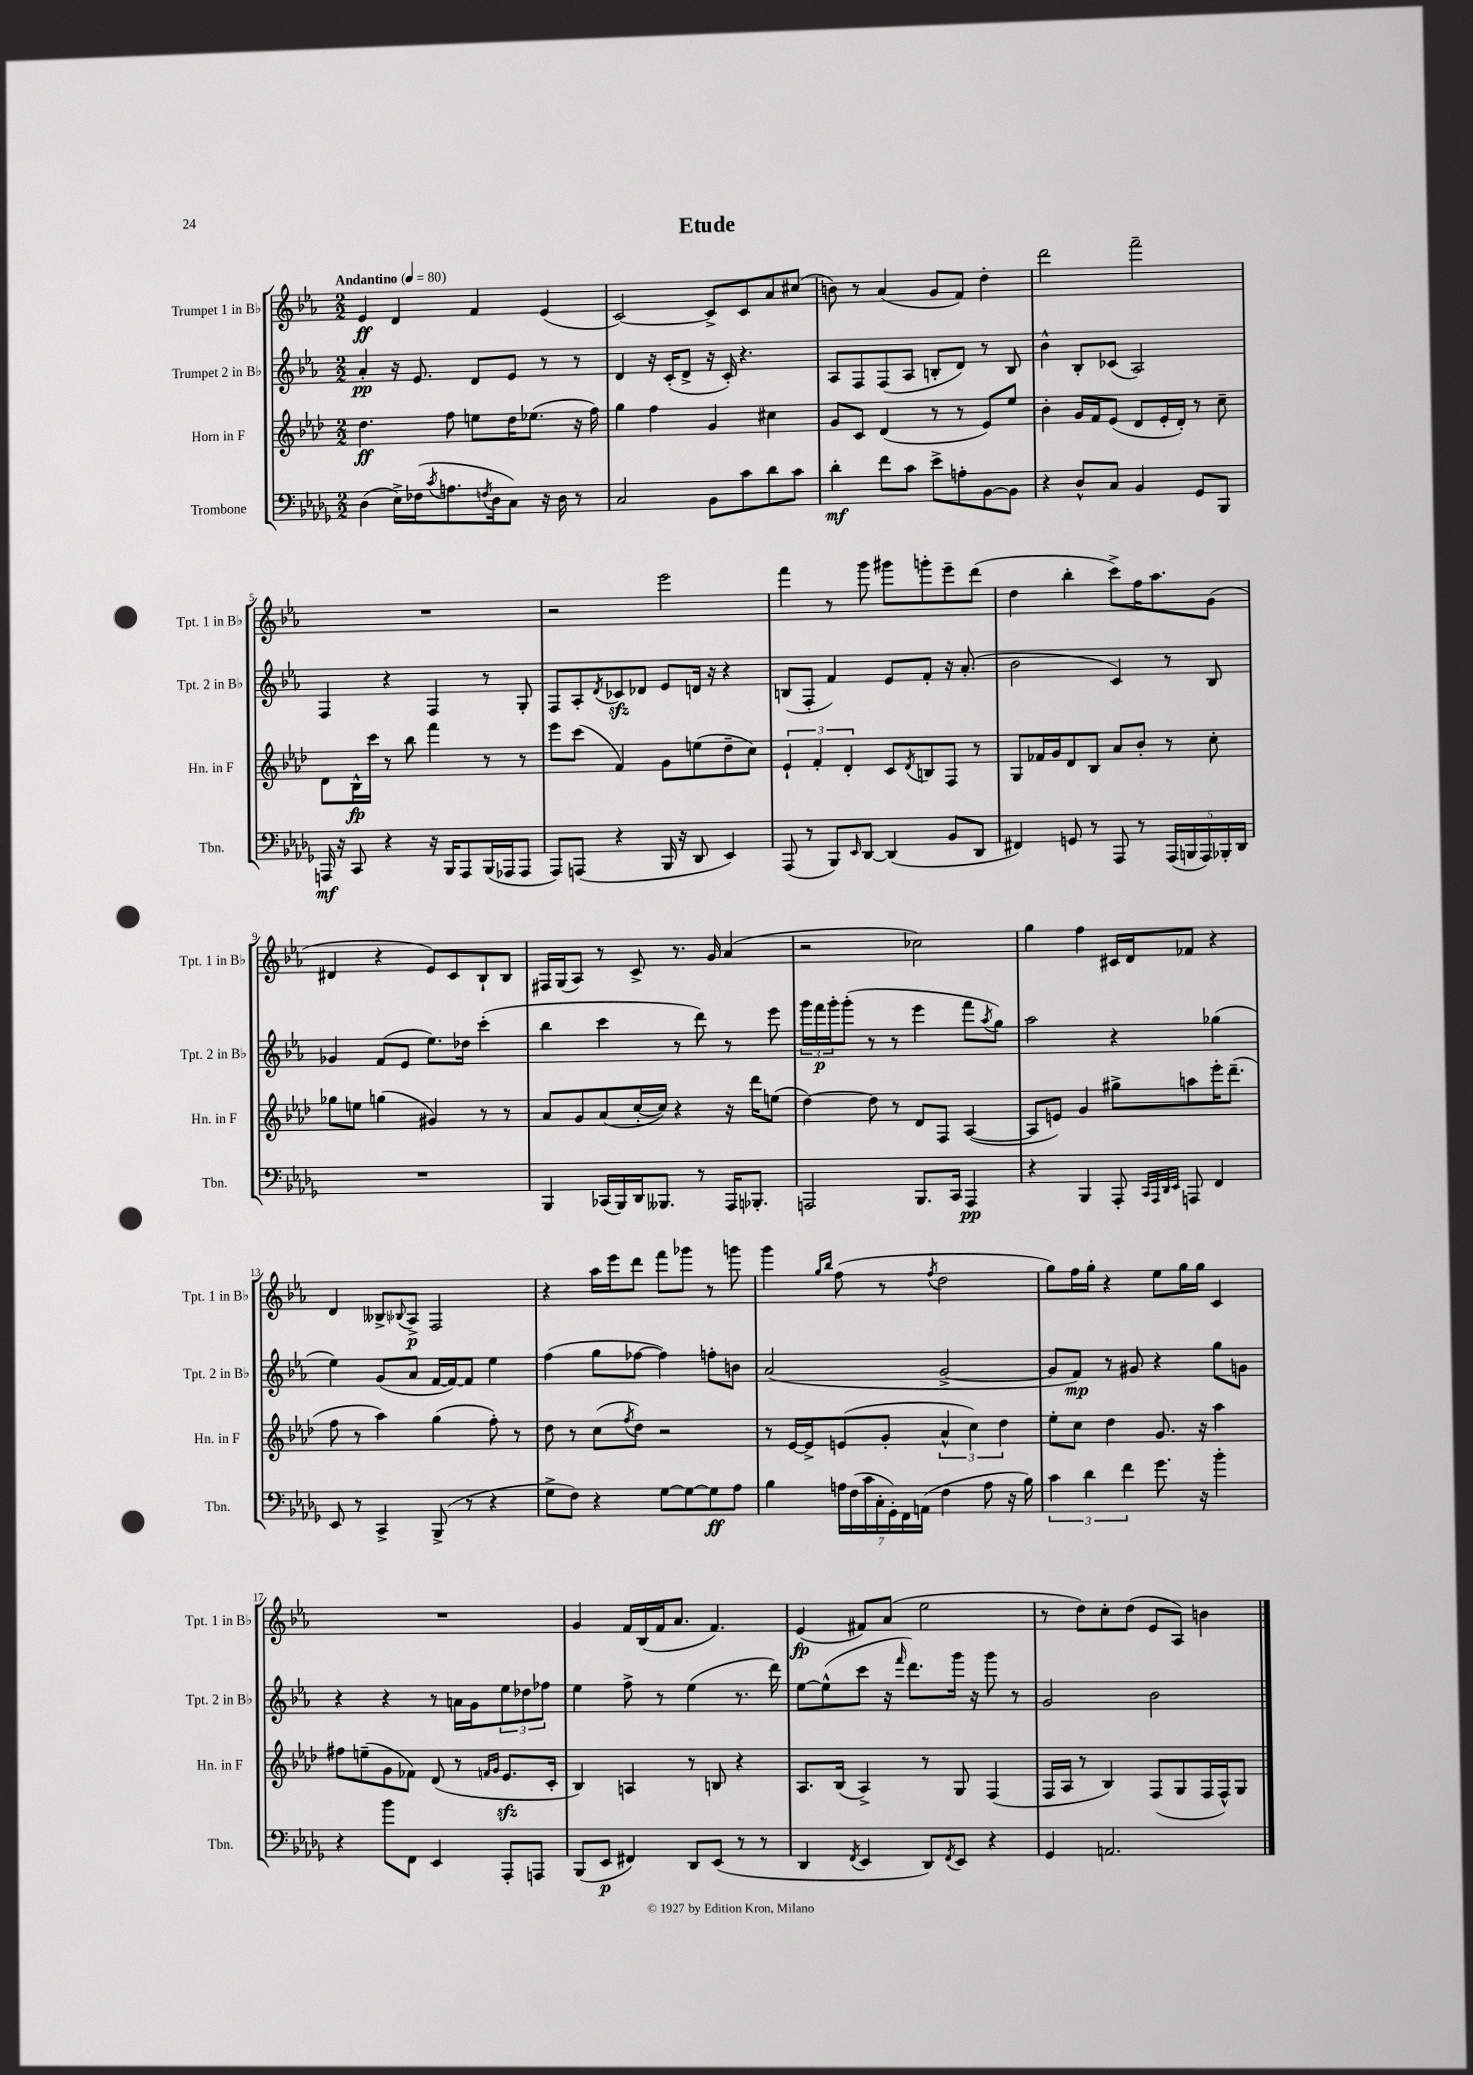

**kern	**dynam	**kern	**dynam	**kern	**dynam	**kern	**dynam
*part4	*part4	*part3	*part3	*part2	*part2	*part1	*part1
*staff4	*staff4	*staff3	*staff3	*staff2	*staff2	*staff1	*staff1
*I"Trombone	*	*I"Horn in F	*	*I"Trumpet 2 in B♭	*	*I"Trumpet 1 in B♭	*
*I'Tbn.	*	*I'Hn. in F	*	*I'Tpt. 2 in B♭	*	*I'Tpt. 1 in B♭	*
*clefF4	*	*clefG2	*	*clefG2	*	*clefG2	*
*k[b-e-a-d-g-]	*	*k[b-e-a-d-]	*	*k[b-e-a-]	*	*k[b-e-a-]	*
*M2/2	*	*M2/2	*	*M2/2	*	*M2/2	*
*MM80	*	*MM80	*	*MM80	*	*MM80	*
=1	=1	=1	=1	=1	=1	=1	=1
!	!	!	!	!	!	!LO:TX:a:B:t=Andantino	!
(4D-\	.	4.dd-\	ff	4a-'/	pp	4e-/	ff
16E-^\LL)	.	.	.	16r	.	4d/	.
(16F-X\J	.	.	.	8.e-/	.	.	.
8qc/	.	.	.	.	.	.	.
8.An\	.	8ff\	.	.	.	.	.
.	.	8een\L	.	8d/L	.	4f/	.
8qFn/	.	.	.	.	.	.	.
16D-\k	.	.	.	.	.	.	.
8C\J)	.	16dd-\K	.	8e-/J	.	.	.
.	.	(8.ee-X\J	.	.	.	.	.
16r	.	.	.	8r	.	(4e-/	.
16D-\	.	.	.	.	.	.	.
8r	.	16r	.	8r	.	.	.
.	.	16ff\)	.	.	.	.	.
=2	=2	=2	=2	=2	=2	=2	=2
2C/	.	4gg\	.	4d/	.	[2c/)	.
.	.	4ff\	.	16r	.	.	.
.	.	.	.	(16c'/KL	.	.	.
.	.	.	.	8d^/J	.	.	.
8BB-\L	.	4g/	.	16r	.	8c^/L]	.
.	.	.	.	16c'/)	.	.	.
8c\	.	.	.	4.r	.	8c/	.
8d-\	.	4cc#X\	.	.	.	8a-/	.
8c\J	.	.	.	.	.	(8cc#X/J	.
=3	=3	=3	=3	=3	=3	=3	=3
4d-'\	mf	8g/L	.	8A-/L	.	8bn\)	.
.	.	8c/J	.	8F/	.	8r	.
8f\L	.	(4d-/	.	(8F/	.	(4a-/	.
8c\J	.	.	.	8A-/J	.	.	.
8e-^\L	.	8r	.	8Bn'/L	.	8g/L	.
8An'\	.	8r	.	8d/J)	.	8f/J)	.
[8BB-\	.	8e-/L)	.	8r	.	4dd'\	.
8BB-\J]	.	8ee-/J	.	8B/	.	.	.
=4	=4	=4	=4	=4	=4	=4	=4
4r	.	4b-'\	.	4b-^^\	.	2ddd\	.
8D-^^/L	.	16g/LL	.	8B-'/L	.	.	.
.	.	16f/J	.	.	.	.	.
8C/J	.	(8e-/J	.	(8c-X/J	.	.	.
4BB-/	.	8d-/L	.	2A-/)	.	2fff~\	.
.	.	16e-'/L	.	.	.	.	.
.	.	16d-'/JJ)	.	.	.	.	.
8GG-/L	.	8r	.	.	.	.	.
8BBB-/J	.	8cc~\	.	.	.	.	.
!!LO:LB:g=z
=5	=5	=5	=5	=5	=5	=5	=5
16AAAn/	mf	8d-\L	.	4F/	.	1r	.
16r	.	.	.	.	.	.	.
8CC/	.	16B-^^\L	fp	.	.	.	.
.	.	16ccc\JJ	.	.	.	.	.
4r	.	8r	.	4r	.	.	.
.	.	8bb-\	.	.	.	.	.
16r	.	4fff\	.	4F/	.	.	.
16BBB-/KL	.	.	.	.	.	.	.
8AAA/	.	.	.	.	.	.	.
(16BBB-/L	.	8r	.	8r	.	.	.
16AAA-X/J	.	.	.	.	.	.	.
8AAA-/J	.	8r	.	8G'/	.	.	.
=6	=6	=6	=6	=6	=6	=6	=6
8AAA-/L)	.	8eee-\L	.	8F/L	.	2r	.
(8AAAn/J	.	(8ccc\J	.	8A-'/	.	.	.
.	.	.	.	8qd/	.	.	.
4r	.	4f/)	.	8c-Xzz/	.	.	.
.	.	.	.	8d-X/J	.	.	.
16BBB-/	.	8g\L	.	8e-/L	.	2eee-\	.
16r	.	.	.	.	.	.	.
8DD-/	.	(8een\	.	16dn/Jk	.	.	.
.	.	.	.	16r	.	.	.
4EE-/)	.	8dd-~\	.	4r	.	.	.
.	.	8cc\J)	.	.	.	.	.
=7	=7	=7	=7	=7	=7	=7	=7
(8AAA-/	.	6e-`/	.	(8Bn/L	.	4fff\	.
8r	.	.	.	8F'/J	.	.	.
.	.	6f'/	.	.	.	.	.
8BBB-/L)	.	.	.	4f/)	.	8r	.
.	.	6d-'/	.	.	.	.	.
16qqEE-/	.	.	.	.	.	.	.
[8DD-/J	.	.	.	.	.	8ggg\	.
(4DD-/]	.	8c/L	.	8e-/L	.	8ggg#X\L	.
.	.	8qd-/	.	.	.	.	.
.	.	8Bn/	.	8f'/J	.	8gggn'\	.
8BB-/L	.	8F/J	.	16r	.	8eee-~\	.
.	.	.	.	(8.a-'/	.	.	.
8DD-/J	.	8r	.	.	.	(8ddd\J	.
=8	=8	=8	=8	=8	=8	=8	=8
4FF#X/)	.	8G/L	.	2b-\	.	4dd\	.
.	.	16f-X/L	.	.	.	.	.
.	.	16g/J	.	.	.	.	.
8GGn/	.	8d-/	.	.	.	4bb-'\	.
8r	.	8B-/J	.	.	.	.	.
8AAA-/	.	8a-/L	.	4c/)	.	8ccc^\L)	.
8r	.	8b-'/J	.	.	.	16ff\K	.
.	.	.	.	.	.	8.aa-\	.
(20AAA-/LL	.	8r	.	8r	.	.	.
20BBBn/	.	.	.	.	.	.	.
20AAA-/)	.	.	.	.	.	.	.
.	.	8cc'\	.	8B-/	.	(8g\J	.
20BBB-X'/	.	.	.	.	.	.	.
20DD-/JJ	.	.	.	.	.	.	.
!!LO:LB:g=z
=9	=9	=9	=9	=9	=9	=9	=9
1r	.	8gg-X\L	.	4g-X/	.	4d#X/	.
.	.	8een\J	.	.	.	.	.
.	.	(4ggn\	.	(8f/L	.	4r	.
.	.	.	.	8e-/J	.	.	.
.	.	4g#X/)	.	8.ee-\L)	.	8e-/L)	.
.	.	.	.	.	.	8c/	.
.	.	.	.	16dd-X\Jk	.	.	.
.	.	8r	.	(4ccc'\	.	8B-`/	.
.	.	8r	.	.	.	8B-/J	.
=10	=10	=10	=10	=10	=10	=10	=10
4BBB-/	.	8a-/L	.	4bb-\	.	16F#X/LL	.
.	.	.	.	.	.	(16G/J	.
.	.	8g/	.	.	.	8A-/J)	.
(16CC-X/LL	.	(8a-/	.	4ccc\	.	8r	.
16BBB-/)	.	.	.	.	.	.	.
16DD-/J	.	[16cc'/L	.	.	.	8c^/	.
8.BBB--X/J	.	16cc/JJ])	.	.	.	.	.
.	.	4r	.	8r	.	8.r	.
8r	.	.	.	8ddd\)	.	.	.
.	.	.	.	.	.	16g/	.
16AAA-/KL	.	16r	.	8r	.	(4a-/	.
8.BBB-X'/J	.	16ddd-\KL	.	.	.	.	.
.	.	(8een\J	.	8eee-\	.	.	.
=11	=11	=11	=11	=11	=11	=11	=11
2AAAn/	.	[4dd-\)	.	24ggg\LL	.	2r	.
.	.	.	.	24fff\	p	.	.
.	.	.	.	24ggg'\J	.	.	.
.	.	.	.	(8ggg'\J	.	.	.
.	.	8dd-\]	.	8r	.	.	.
.	.	8r	.	8r	.	.	.
8.BBB-/L	.	8d-/L	.	4eee-\	.	2cc-X\)	.
.	.	8F/J	.	.	.	.	.
16CC/Jk	.	.	.	.	.	.	.
4AAA/	pp	([4A-/	.	8fff\L	.	.	.
.	.	.	.	8qaa-/	.	.	.
.	.	.	.	8gg\J)	.	.	.
=12	=12	=12	=12	=12	=12	=12	=12
4r	.	8A-/L]	.	2aa-\	.	4gg\	.
.	.	8en/J)	.	.	.	.	.
4BBB-/	.	4g/	.	.	.	4ff\	.
8AAA-'/	.	8gg#X^\L	.	4r	.	16c#X/LL	.
.	.	.	.	.	.	16d/J	.
32qqCC/LLL	.	.	.	.	.	.	.
32qqAAA-/	.	.	.	.	.	.	.
32qqDD-/	.	.	.	.	.	.	.
32qqEE-/JJJ	.	.	.	.	.	.	.
8AAAn/	.	8aan\	.	.	.	8f-X/J	.
4FF/	.	16eee-'\K	.	(4gg-X\	.	4r	.
.	.	(8.ddd-~\J	.	.	.	.	.
!!LO:LB:g=z
=13	=13	=13	=13	=13	=13	=13	=13
8EE-/	.	8ff\	.	4ee-\)	.	4d/	.
8r	.	8r	.	.	.	.	.
4CC^/	.	4aa-\)	.	(8g/L	.	8B--X^/L	.
.	.	.	.	.	.	8qqB-X/	.
.	.	.	.	8a-/J	.	8A-^/J	p
(8BBB-^/	.	(4gg\	.	[16f/LL	.	2F/	.
.	.	.	.	16f/J_)	.	.	.
8r	.	.	.	8f/J]	.	.	.
4r	.	8ff'\)	.	4ee-\	.	.	.
.	.	8r	.	.	.	.	.
=14	=14	=14	=14	=14	=14	=14	=14
8G-^\L	.	8dd-\	.	(4ff\	.	4r	.
8F\J)	.	8r	.	.	.	.	.
4r	.	(8cc\L	.	8gg\L	.	16aa-\LL	.
.	.	.	.	.	.	16eee-\J	.
.	.	8qff/	.	.	.	.	.
.	.	8dd-\J)	.	[8ff-X\J	.	8ddd\J	.
[8G-\L	.	2r	.	4ff-\])	.	8fff\L	.
8G-\_	.	.	.	.	.	8ggg-X\J	.
8G-\]	ff	.	.	8ffn'\L	.	8r	.
8A-\J	.	.	.	8bn\J	.	8gggn\	.
=15	=15	=15	=15	=15	=15	=15	=15
4B-\	.	8r	.	(2a-/	.	4ggg\	.
.	.	[16e-/LL	.	.	.	.	.
.	.	16e-^/J]	.	.	.	.	.
.	.	.	.	.	.	16qqgg/LL	.
.	.	.	.	.	.	16qqbb-/JJ	.
28An\LL	.	(8en/	.	.	.	(8ff\	.
(28F\	.	.	.	.	.	.	.
28c\	.	.	.	.	.	.	.
28C'\	.	.	.	.	.	.	.
.	.	8g'/J	.	.	.	8r	.
28GG-'\)	.	.	.	.	.	.	.
28FF\	.	.	.	.	.	.	.
(28AAn\JJ	.	.	.	.	.	.	.
.	.	.	.	.	.	8qff/	.
4F\	.	6a-^^/	.	[2g^/	.	2dd\	.
.	.	6cc\)	.	.	.	.	.
8A\	.	.	.	.	.	.	.
.	.	6dd-\	.	.	.	.	.
16r	.	.	.	.	.	.	.
16B-\)	.	.	.	.	.	.	.
=16	=16	=16	=16	=16	=16	=16	=16
6c\	.	8ee-'\L	.	8g/L]	.	8gg\L)	.
.	.	8cc\J	.	8f/J)	mp	16ff\L	.
6d-\	.	.	.	.	.	.	.
.	.	.	.	.	.	16gg'\JJ	.
.	.	4dd-\	.	8r	.	4r	.
6f\	.	.	.	.	.	.	.
.	.	.	.	8g#X/	.	.	.
8.g-\	.	8.g/	.	4r	.	8ee-\L	.
.	.	.	.	.	.	16gg\L	.
16r	.	16r	.	.	.	16gg\JJ	.
4b-'\	.	4aa-\	.	8gg\L	.	4c/	.
.	.	.	.	8gn\J	.	.	.
!!LO:LB:g=z
=17	=17	=17	=17	=17	=17	=17	=17
4r	.	8ff#X\L	.	4r	.	1r	.
.	.	(8een~\	.	.	.	.	.
8b-\L	.	8g\	.	4r	.	.	.
8FF\J	.	8f-X\J)	.	.	.	.	.
4EE-/	.	(8d-/	.	8r	.	.	.
.	.	8r	.	16an\LL	.	.	.
.	.	.	.	16g\J	.	.	.
.	.	16qqfn/LL	.	.	.	.	.
.	.	16qqg/JJ	.	.	.	.	.
8AAA-'/L	.	8.e-zz/L	.	12ee-\	.	.	.
.	.	.	.	12dd-X\	.	.	.
8AAAn/J	.	.	.	.	.	.	.
.	.	.	.	12ff-X\J	.	.	.
.	.	16c'/Jk	.	.	.	.	.
=18	=18	=18	=18	=18	=18	=18	=18
(8BBB-/L	.	4B-/)	.	4ee-\	.	4g/	.
8EE-/J	p	.	.	.	.	.	.
4FF#X/)	.	4An/	.	8ff^\	.	16f/LL	.
.	.	.	.	.	.	(16B-/	.
.	.	.	.	8r	.	16f/J	.
.	.	.	.	.	.	8.a-/J	.
8DD-/L	.	8r	.	(4ee-\	.	.	.
(8EE-/J	.	8Bn/	.	.	.	4.f/)	.
8r	.	4r	.	8.r	.	.	.
8r	.	.	.	.	.	.	.
.	.	.	.	16ddd\)	.	.	.
=19	=19	=19	=19	=19	=19	=19	=19
4DD-/	.	8.A-/L	.	[8ee-\L	.	(4e-/	fp
.	.	.	.	(8ee-^^\]	.	.	.
.	.	(16B-/Jk	.	.	.	.	.
8qFF/	.	.	.	.	.	.	.
4EE-/	.	4A-^/)	.	8ccc\J	.	8f#X/L)	.
.	.	.	.	16r	.	(8a-/J	.
.	.	.	.	16qqfff/	.	.	.
.	.	.	.	8.ddd\L)	.	.	.
8DD-/L)	.	8r	.	.	.	2ee-\	.
8qFF/	.	.	.	.	.	.	.
8EE-/J	.	8G/	.	16ggg\Jk	.	.	.
.	.	.	.	16r	.	.	.
4r	.	(4F/	.	8ggg\	.	.	.
.	.	.	.	8r	.	.	.
=20	=20	=20	=20	=20	=20	=20	=20
4GG-/	.	16F/LL	.	2g/	.	8r	.
.	.	16A-/JJ	.	.	.	.	.
.	.	8r	.	.	.	8dd\L)	.
2.AAn/	.	4B-/)	.	.	.	8cc'\	.
.	.	.	.	.	.	(8dd\J	.
.	.	(8F/L	.	2b-\	.	8e-/L	.
.	.	8G/	.	.	.	8A-/J)	.
.	.	16F/L	.	.	.	4bn\	.
.	.	16F^^/J)	.	.	.	.	.
.	.	8G/J	.	.	.	.	.
==	==	==	==	==	==	==	==
*-	*-	*-	*-	*-	*-	*-	*-
